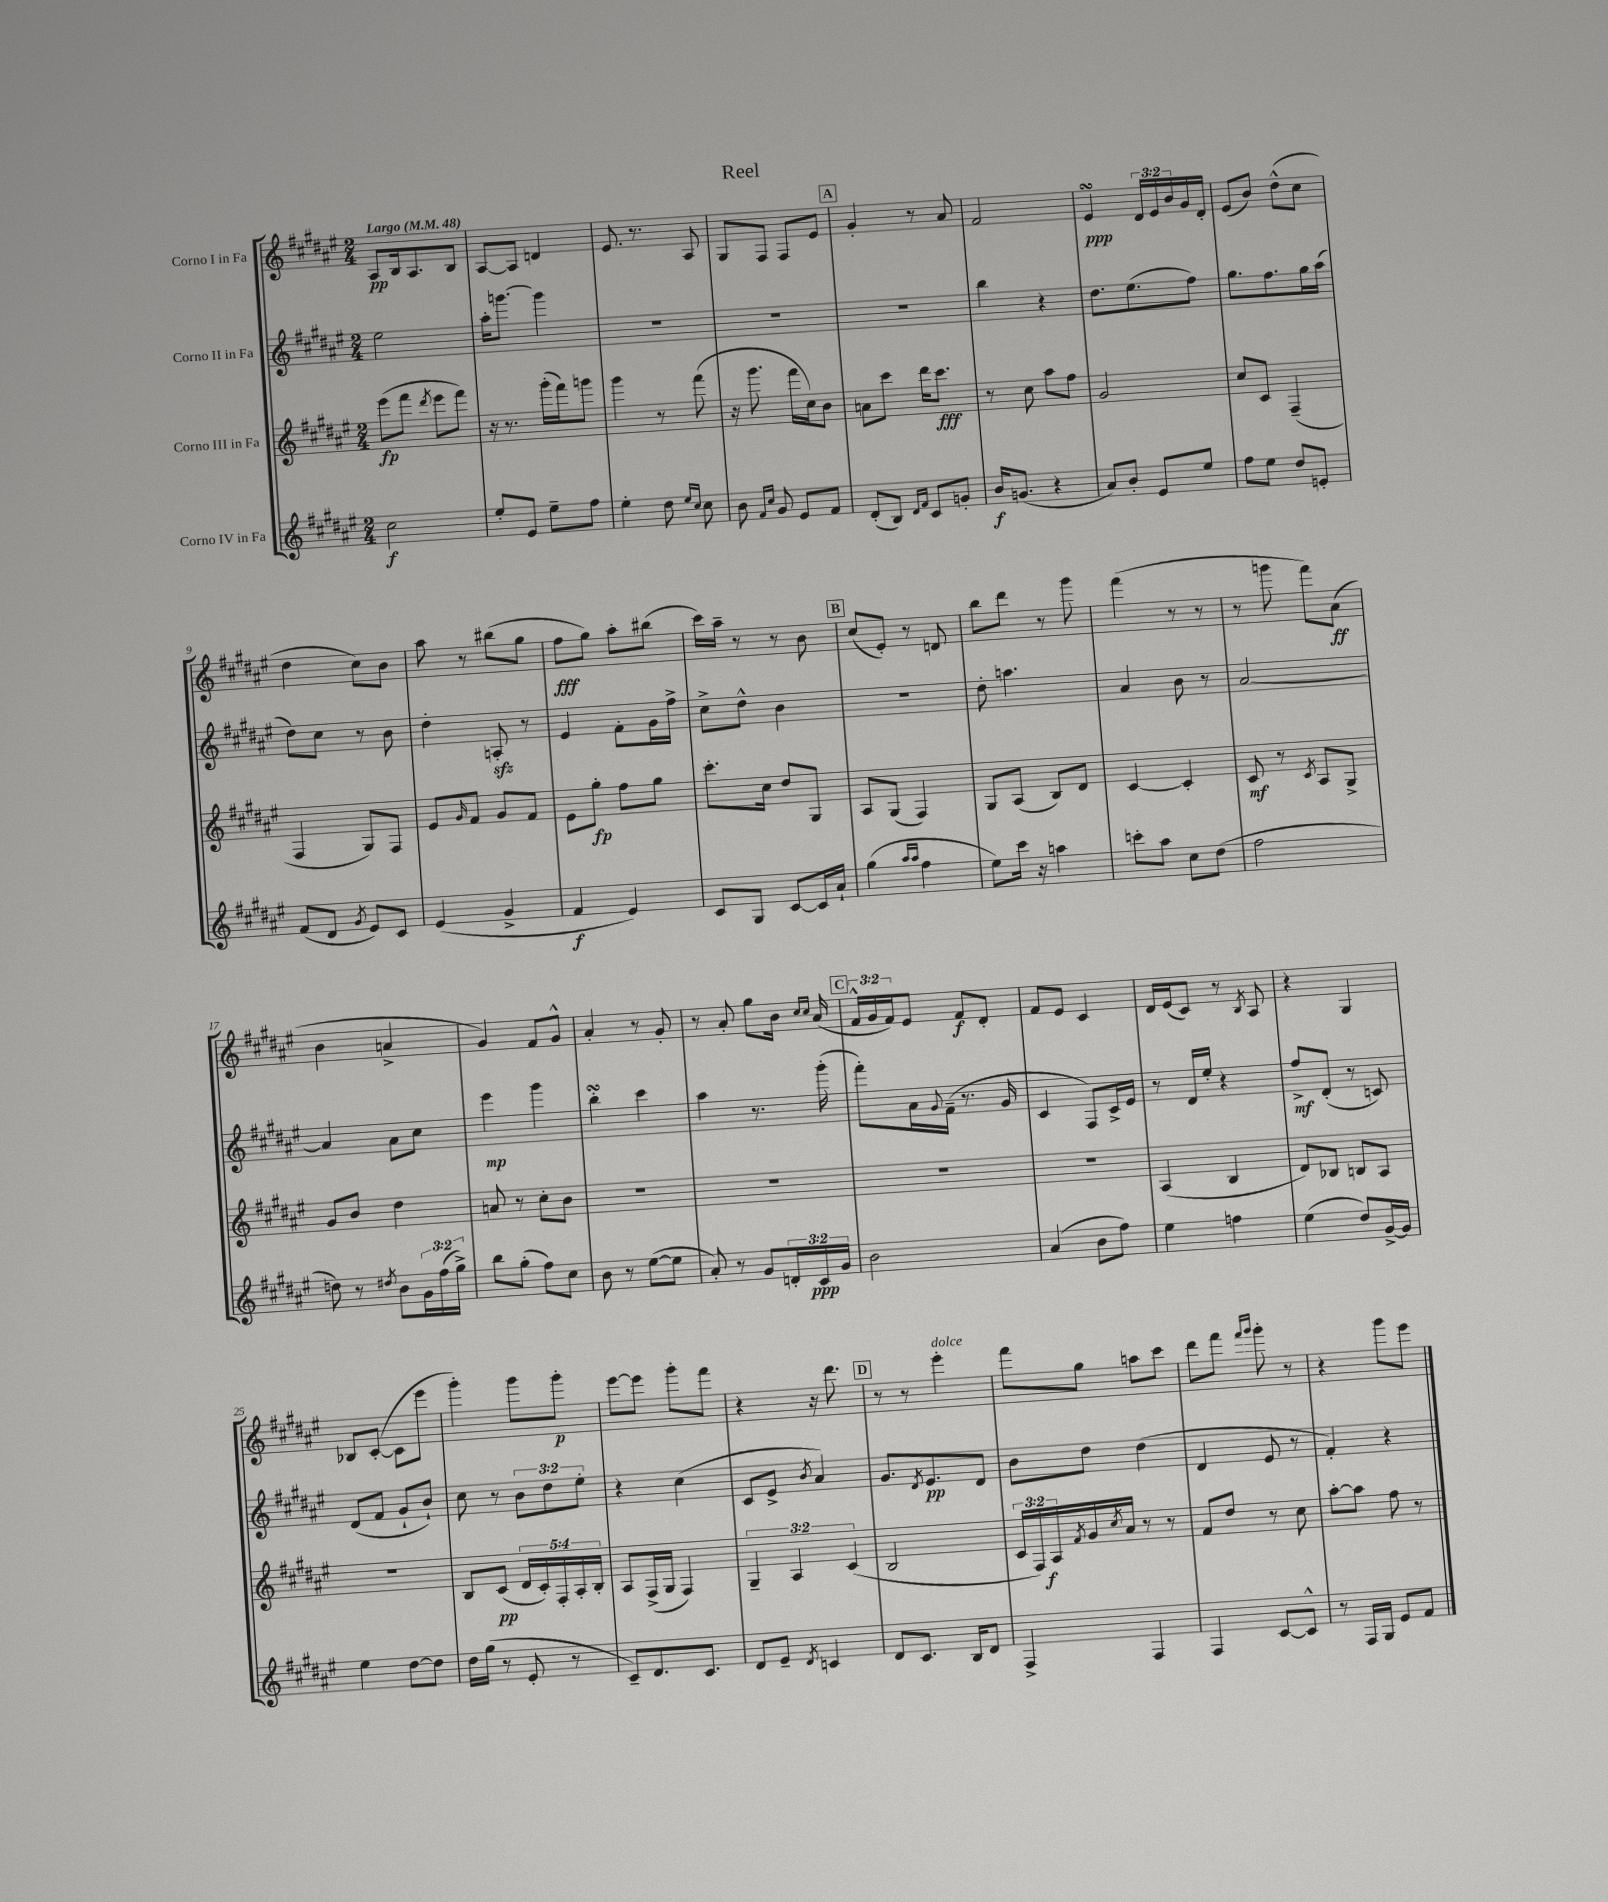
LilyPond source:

\header { title = "Reel" }
<<
\new StaffGroup <<
\new Staff = "s0" \with { instrumentName = "Corno I in Fa" } {
    \clef treble \key fis \major \numericTimeSignature \time 2/4 \override Staff.TupletNumber.text = #tuplet-number::calc-fraction-text \tempo "Largo" 4 = 48
    ais8\pp b16 ais8. b8 |
    ais8~ ais8 d'4 |
    eis'8. r8. ais8 |
    gis8 fis8 fis8 eis'8 |
    \mark \markup { \box "A" } gis'4-. r8 ais'8 |
    fis'2 |
    eis'4\turn\ppp \tuplet 3/2 { dis'16 eis'16 b'16 } gis'16 dis'16-. |
    eis'8( b'8) dis''8-^( cis''8 |
    dis''4 cis''8) b'8 |
    ais''8 r8 bis''8( gis''8 |
    fis''8\fff gis''8) ais''8-. bis''8( |
    cis'''16) ais''16-- r8 r8 b'8 |
    \mark \markup { \box "B" } cis''8( eis'8-.) r8 d'8 |
    b''8 dis'''8 r8 gis'''8 |
    fis'''4( r8 r8 |
    r8 g'''8 fis'''8) ais'8\ff( |
    b'4 a'4-> |
    gis'4) fis'8 gis'8-^ |
    ais'4-. r8 gis'8-. |
    r8 ais'8-. gis''8 b'16 \grace { cis''16 cis''16 } ais'16( |
    \mark \markup { \box "C" } \tuplet 3/2 { fis'16-^ gis'16 fis'16) } eis'8 fis'8\f dis'8-. |
    fis'8 eis'8 cis'4 |
    dis'16 eis'16( cis'8) r8 \acciaccatura { b8 } ais8 |
    r4 gis4 |
    bes8 cis'8~-.( cis'8 eis'''8 |
    gis'''4-.) gis'''8 gis'''8-.\p |
    eis'''8~ eis'''8 gis'''8-. fis'''8 |
    r4 r16 dis'''8. |
    \mark \markup { \box "D" } r8 r8 eis'''4-.^\markup { \italic "dolce" } |
    fis'''8 gis''8 a''8 cis'''8 |
    dis'''8 fis'''8 \grace { fis'''16 gis'''16 } gis'''8-. r8 |
    r4 gis'''8 eis'''8 \bar "|." |
}
\new Staff = "s1" \with { instrumentName = "Corno II in Fa" } {
    \clef treble \key fis \major \numericTimeSignature \time 2/4 \override Staff.TupletNumber.text = #tuplet-number::calc-fraction-text
    eis''2 |
    ais''16-. g'''8.~ g'''4 |
    R2 |
    R2 |
    \mark \markup { \box "A" } R2 |
    b''4 r4 |
    dis''8. eis''8.( fis''8) |
    gis''8. fis''8. gis''16 ais''16( |
    dis''8) cis''8 r8 b'8 |
    dis''4-. a8-.\sfz r8 |
    eis'4 fis'8-. gis'16 fis''16-> |
    cis''8-> dis''8-^ b'4 |
    \mark \markup { \box "B" } R2 |
    dis''8-. a''4. |
    ais'4 b'8 r8 |
    ais'2~ |
    ais'4 ais'8 cis''8 |
    eis'''4\mp gis'''4 |
    b''4-.\turn cis'''4 |
    ais''4 r8. gis'''16-.( |
    \mark \markup { \box "C" } fis'''8-.) ais'16 \appoggiatura { gis'8 } fis'16--( r8. gis'16 |
    cis'4 fis8) cis'16-> eis'16 |
    r8 dis'16 eis''16-. r4 |
    fis''8->\mf dis'8-.( r8 c'8) |
    dis'8( fis'8 gis'8-! b'8-!) |
    cis''8 r8 \tuplet 3/2 { b'8 dis''8 eis''8-. } |
    r4 cis''4( |
    cis'8 eis'8-> \acciaccatura { b'8 } ais'4) |
    \mark \markup { \box "D" } gis'8. \acciaccatura { dis'8 } eis'8.\pp dis'8 |
    b'8 dis''8 dis''4( |
    dis'4 eis'8 r8 |
    fis'4-.) r4 \bar "|." |
}
\new Staff = "s2" \with { instrumentName = "Corno III in Fa" } {
    \clef treble \key fis \major \numericTimeSignature \time 2/4 \override Staff.TupletNumber.text = #tuplet-number::calc-fraction-text
    eis'''8\fp( fis'''8 \acciaccatura { dis'''8 } eis'''8 fis'''8) |
    r16 r8. gis'''16-.( fis'''16) g'''8 |
    gis'''4 r8 fis'''8( |
    r16 gis'''8. fis'''16 cis''16) b'8 |
    \mark \markup { \box "A" } a'8 cis'''8 dis'''16 cis'''8.\fff |
    r8 cis''8 ais''8 fis''8 |
    gis'2 |
    cis''8 cis'8 fis4--( |
    fis4 gis8) fis8 |
    eis'8 \grace { gis'16 } fis'8 gis'8 fis'8 |
    eis'8 gis''8-.\fp fis''8 gis''8 |
    cis'''8.-. cis''16 dis''8 gis8 |
    \mark \markup { \box "B" } ais8 gis8( fis4) |
    gis8 ais8( b8) dis'8 |
    cis'4~ cis'4-. |
    cis'8\mf r8 \acciaccatura { cis'8 } ais8 gis8-> |
    gis'8 b'8 dis''4 |
    a'8 r8 cis''8-. b'8 |
    R2 |
    R2 |
    \mark \markup { \box "C" } R2 |
    R2 |
    ais4( b4 |
    dis'8) bes8 b8 ais8 |
    R2 |
    b8 cis'8\pp( \tuplet 5/4 { dis'16 cis'16-.) fis16-. ais16-. b16-. } |
    ais8 fis16->( gis16 fis4) |
    \tuplet 3/2 { gis4-- ais4 cis'4( } |
    \mark \markup { \box "D" } b2 |
    \tuplet 3/2 { cis'16 fis16) ais16\f } \acciaccatura { fis'8 } gis'16 \acciaccatura { cis''8 } ais'16 r8 r8 |
    fis'8 dis''8 r8 cis''8 |
    ais''8~-. ais''8 fis''8 r8 \bar "|." |
}
\new Staff = "s3" \with { instrumentName = "Corno IV in Fa" } {
    \clef treble \key fis \major \numericTimeSignature \time 2/4 \override Staff.TupletNumber.text = #tuplet-number::calc-fraction-text
    cis''2\f |
    eis''8-. eis'8 eis''8-- fis''8 |
    eis''4-. dis''8 \grace { eis''16 cis''16 } cis''8 |
    b'8 \grace { fis'16 cis''16 } gis'8 eis'8 fis'8 |
    \mark \markup { \box "A" } dis'8-.( b8) \grace { dis'16 fis'16 } cis'8 g'8-. |
    b'16\f g'8.( r4 |
    ais'8) b'8-. eis'8 eis''8 |
    fis''8 eis''8 dis''8 e'8-. |
    fis'8( dis'8 \acciaccatura { gis'8 } eis'8) cis'8 |
    eis'4( gis'4-> |
    fis'4\f eis'4) |
    cis'8 gis8 cis'8~ cis'16 ais'16-! |
    \mark \markup { \box "B" } gis''4( \grace { ais''16 ais''16 } fis''4 |
    eis''8) cis'''16 r16 a''4 |
    c'''8-. ais''8 cis''8 dis''8( |
    fis''2 |
    d''8) r8 \acciaccatura { dis''8 } b'8 \tuplet 3/2 { gis'16 fis''16( gis''16->) } |
    b''8 gis''8-.( fis''8) cis''8 |
    b'8 r8 eis''8~( eis''8 |
    ais'8-.) r8 gis'8 \tuplet 3/2 { d'16-. cis'16\ppp gis'16 } |
    \mark \markup { \box "C" } b'2 |
    ais'4( b'8 fis''8) |
    eis''4 f''4 |
    eis''4( dis''8) gis'16~-> gis'16 |
    eis''4 dis''8~ dis''8 |
    dis''16 gis''16( r8 eis'8-. r8 |
    cis'8--) dis'8. cis'8. |
    dis'8 eis'8-- \acciaccatura { dis'8 } c'4 |
    \mark \markup { \box "D" } dis'8 cis'8. b16 dis'8 |
    fis4-> fis4 |
    fis4 cis'8~ cis'8-^ |
    r8 fis16 gis16 eis'8 fis'8 \bar "|." |
}
>>
>>
